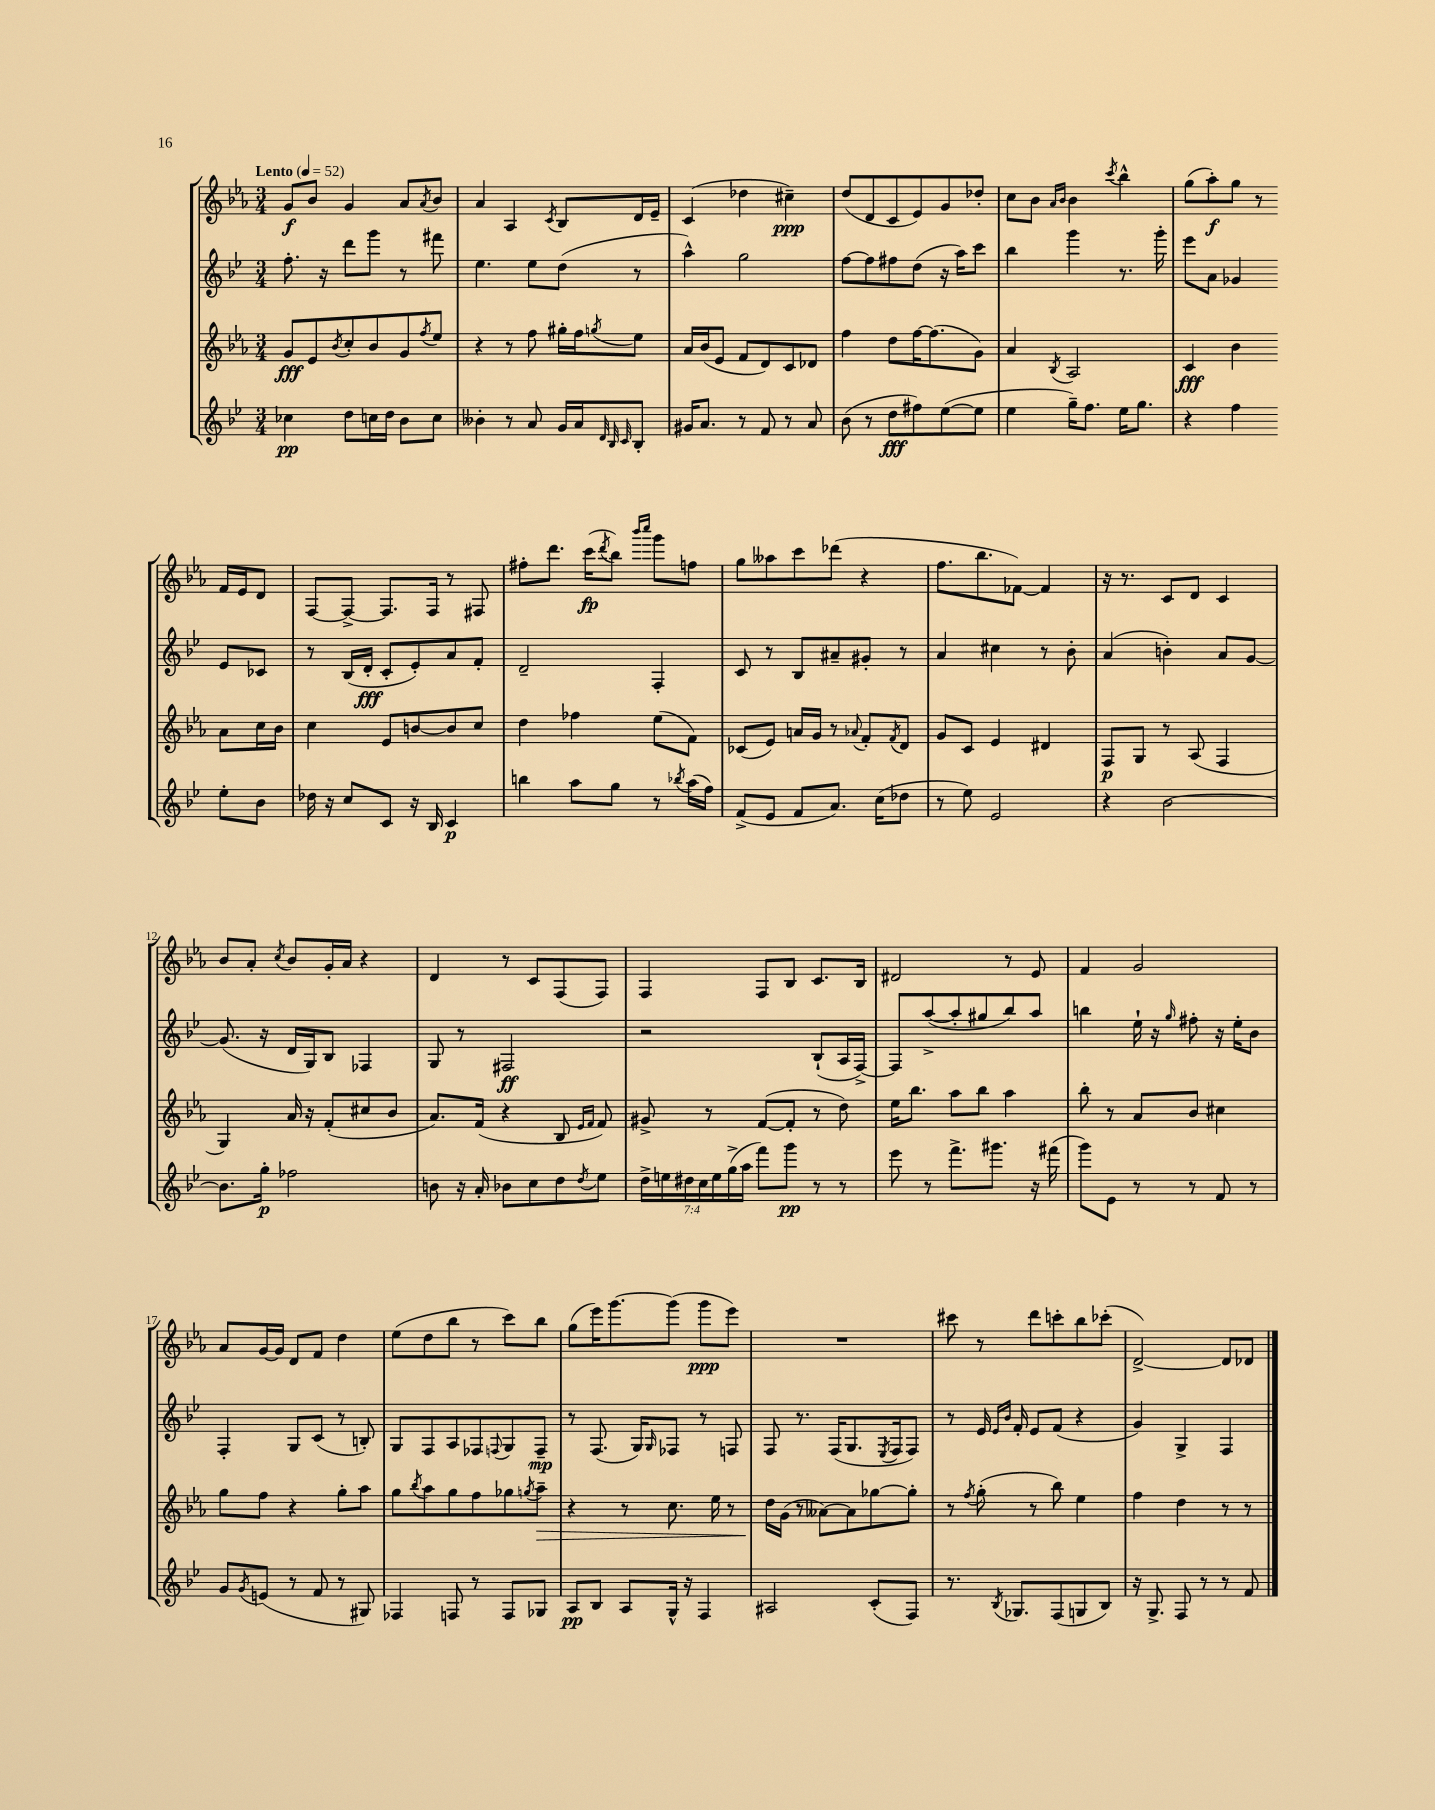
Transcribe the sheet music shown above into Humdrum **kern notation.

**kern	**kern	**kern	**kern
*staff4	*staff3	*staff2	*staff1
*clefG2	*clefG2	*clefG2	*clefG2
*k[b-e-]	*k[b-e-a-]	*k[b-e-]	*k[b-e-a-]
*M3/4	*M3/4	*M3/4	*M3/4
*MM52	*MM52	*MM52	*MM52
4cc-	8g	8.ff'	8g
.	8e-	.	8b-
.	.	16r	.
.	8qb-	.	.
8dd	8cc'	8ddd	4g
16cc	8b-	8ggg	.
16dd	.	.	.
8b-	8g	8r	8a-
.	8qff	.	8qa-
8cc	8ee-	8fff#	8b-
=	=	=	=
4b--'	4r	4.ee-	4a-
8r	8r	.	4A-
8a	8ff	8ee-	.
.	.	.	8qc
16g	16gg#'	(8dd	8B-
16a	16ff	.	.
32qqd	.	.	.
32qqB-	.	.	.
32qqc	8qgg	.	.
8B-'	8ee-	8r	16d
.	.	.	16e-~
=	=	=	=
16g#	16a-	4aa^^)	(4c
8.a	(16b-	.	.
.	8e-	.	.
8r	8f	2gg	4dd-
8f	8d)	.	.
8r	8c	.	4cc#~)
8a	8d-	.	.
=	=	=	=
(8b-	4ff	[8ff	(8dd
8r	.	8ff]	8d
8dd	8dd	8ff#	8c
8ff#)	[16ff	(8dd	8e-)
.	(8.ff]	.	.
([8ee-	.	16r	8g
.	.	16aa)	.
8ee-]	8g)	8ccc	8dd-'
=	=	=	=
4ee-	4a-	4bb-	8cc
.	.	.	8b-
.	.	.	16qqa-
.	8qB-	.	16qqb-
16gg~)	2A-	4ggg	4b-
8.ff	.	.	.
.	.	.	8qccc
16ee-	.	8.r	4bb-^^
8.gg	.	.	.
.	.	16ggg'	.
=	=	=	=
4r	4c	8eee-	(8gg
.	.	8a	8aa-')
4ff	4b-	4g-	8gg
.	.	.	8r
8ee-'	8a-	8e-	16f
.	.	.	16e-
8b-	16cc	8c-	8d
.	16b-	.	.
=	=	=	=
16dd-	4cc	8r	[8F
16r	.	.	.
8cc	.	(16B-	8F^_
.	.	16d'	.
8c	8e-	8c'	8.F]
16r	[8b	8e-')	.
16B-	.	.	16F
4c	8b]	8a	8r
.	8cc	8f'	8F#
=	=	=	=
4bb	4dd	2d~	8ff#'
.	.	.	8.ddd
8aa	4ff-	.	.
.	.	.	(16ccc
.	.	.	8qddd
8gg	.	.	8bb-)
.	.	.	16qqbbb-
.	.	.	16qqcccc
8r	(8ee-	4F'	8ggg
8qbb-	.	.	.
(16aa	8f)	.	8ff
16ff)	.	.	.
=	=	=	=
(8f^	(8c-	8c	8gg
8e-	8e-)	8r	8aa--
8f	16a	8B-	8ccc
.	16g	.	.
8.a)	8r	8a#~	(8ddd-
.	8qqa-	.	.
.	8f'	8g#'	4r
(16cc	.	.	.
.	8qf	.	.
8dd-	8d	8r	.
=	=	=	=
8r	8g	4a	8.ff
8ee-)	8c	.	.
.	.	.	8.bb-
2e-	4e-	4cc#	.
.	.	.	[8f-)
.	4d#	8r	4f-]
.	.	8b-'	.
=	=	=	=
4r	8F	(4a	16r
.	.	.	8.r
.	8G	.	.
[2b-	8r	4b')	8c
.	(8A-	.	8d
.	4F	8a	4c
.	.	[8g	.
=	=	=	=
8.b-]	4G)	(8.g]	8b-
.	.	.	8a-'
16gg'	.	16r	.
.	.	.	8qcc
2ff-	16a-	16d	8b-
.	16r	16G)	.
.	(8f'	8B-	16g'
.	.	.	16a-
.	8cc#	4F-	4r
.	8b-	.	.
=	=	=	=
8b	8.a-)	8G	4d
16r	.	8r	.
16a'	(16f	.	.
8b-	4r	2F#	8r
8cc	.	.	8c
8dd	8B-	.	(8F
.	16qqe-	.	.
8qdd	16qqf	.	.
8ee-	8f)	.	8F)
=	=	=	=
28dd^	8g#^	2r	4F
28ee	.	.	.
28dd#	.	.	.
28cc	.	.	.
.	8r	.	.
28ee	.	.	.
(28gg^	.	.	.
28aa	.	.	.
8fff)	([8f	.	8F
8ggg	8f']	.	8B-
8r	8r	(8B-`	8.c
8r	8dd)	16A	.
.	.	[16F^)	16B-
=	=	=	=
8eee-	16ee-	8F]	2d#
.	8.bb-	.	.
8r	.	([8aa^	.
8.fff^	8aa-	8aa']	.
.	8bb-	8gg#	.
8.ggg#	.	.	.
.	4aa-	8bb-)	8r
16r	.	8aa	8e-
(16fff#	.	.	.
=	=	=	=
8ggg)	8bb-'	4bb	4f
8e-	8r	.	.
8r	8a-	16ee-`	2g
.	.	16r	.
.	.	16qqgg	.
8r	8b-	8ff#'	.
8f	4cc#	16r	.
.	.	16ee-'	.
8r	.	8b-	.
=	=	=	=
8g	8gg	4F'	8a-
8qg	.	.	.
(8e	8ff	.	[16g
.	.	.	16g]
8r	4r	8G	8d
8f	.	(8c	8f
8r	8gg'	8r	4dd
8G#)	8aa-	8B')	.
=	=	=	=
4F-	8gg	8G	(8ee-
.	8qbb-	.	.
.	8aa-	8F	8dd
8F	8gg	8A	8bb-
8r	8ff	8F-	8r
.	.	8qqF	.
8F	8gg-	8G	8ccc)
.	8qgg	.	.
8G-	8aa-~	8F~	8bb-
=	=	=	=
8A	4r	8r	(8gg
8B-	.	(8.F	16eee-)
.	.	.	[8.ggg
8A	8r	.	.
.	.	16G)	.
.	.	16qqG	.
16G^^	8.cc	8F-	(8ggg]
16r	.	.	.
4F	.	8r	8ggg
.	16ee-	.	.
.	8r	8F	8eee-)
=	=	=	=
2A#	16dd	8F	2.r
.	(16g	.	.
.	8r	8.r	.
.	[8a--)	.	.
.	.	(16F	.
.	8a--]	8.G	.
(8c'	[8gg-	.	.
.	.	8qE-	.
.	.	16F	.
8F)	8gg-']	8F)	.
=	=	=	=
8.r	8r	8r	8ccc#
.	8qff	.	.
.	(8gg'	16e-	8r
.	.	16qqe-	.
8qB-	.	16qqb-	.
8.G-	.	16f'	.
.	8r	8e-	8ddd
(8F	8bb-)	(8f	8ccc'
8G	4ee-	4r	8bb-
8B-)	.	.	(8ccc-'
=	=	=	=
16r	4ff	4g)	[2d^)
8.G^	.	.	.
8F	4dd	4G^	.
8r	.	.	.
8r	8r	4F	8d]
8f	8r	.	8d-
==	==	==	==
*-	*-	*-	*-
